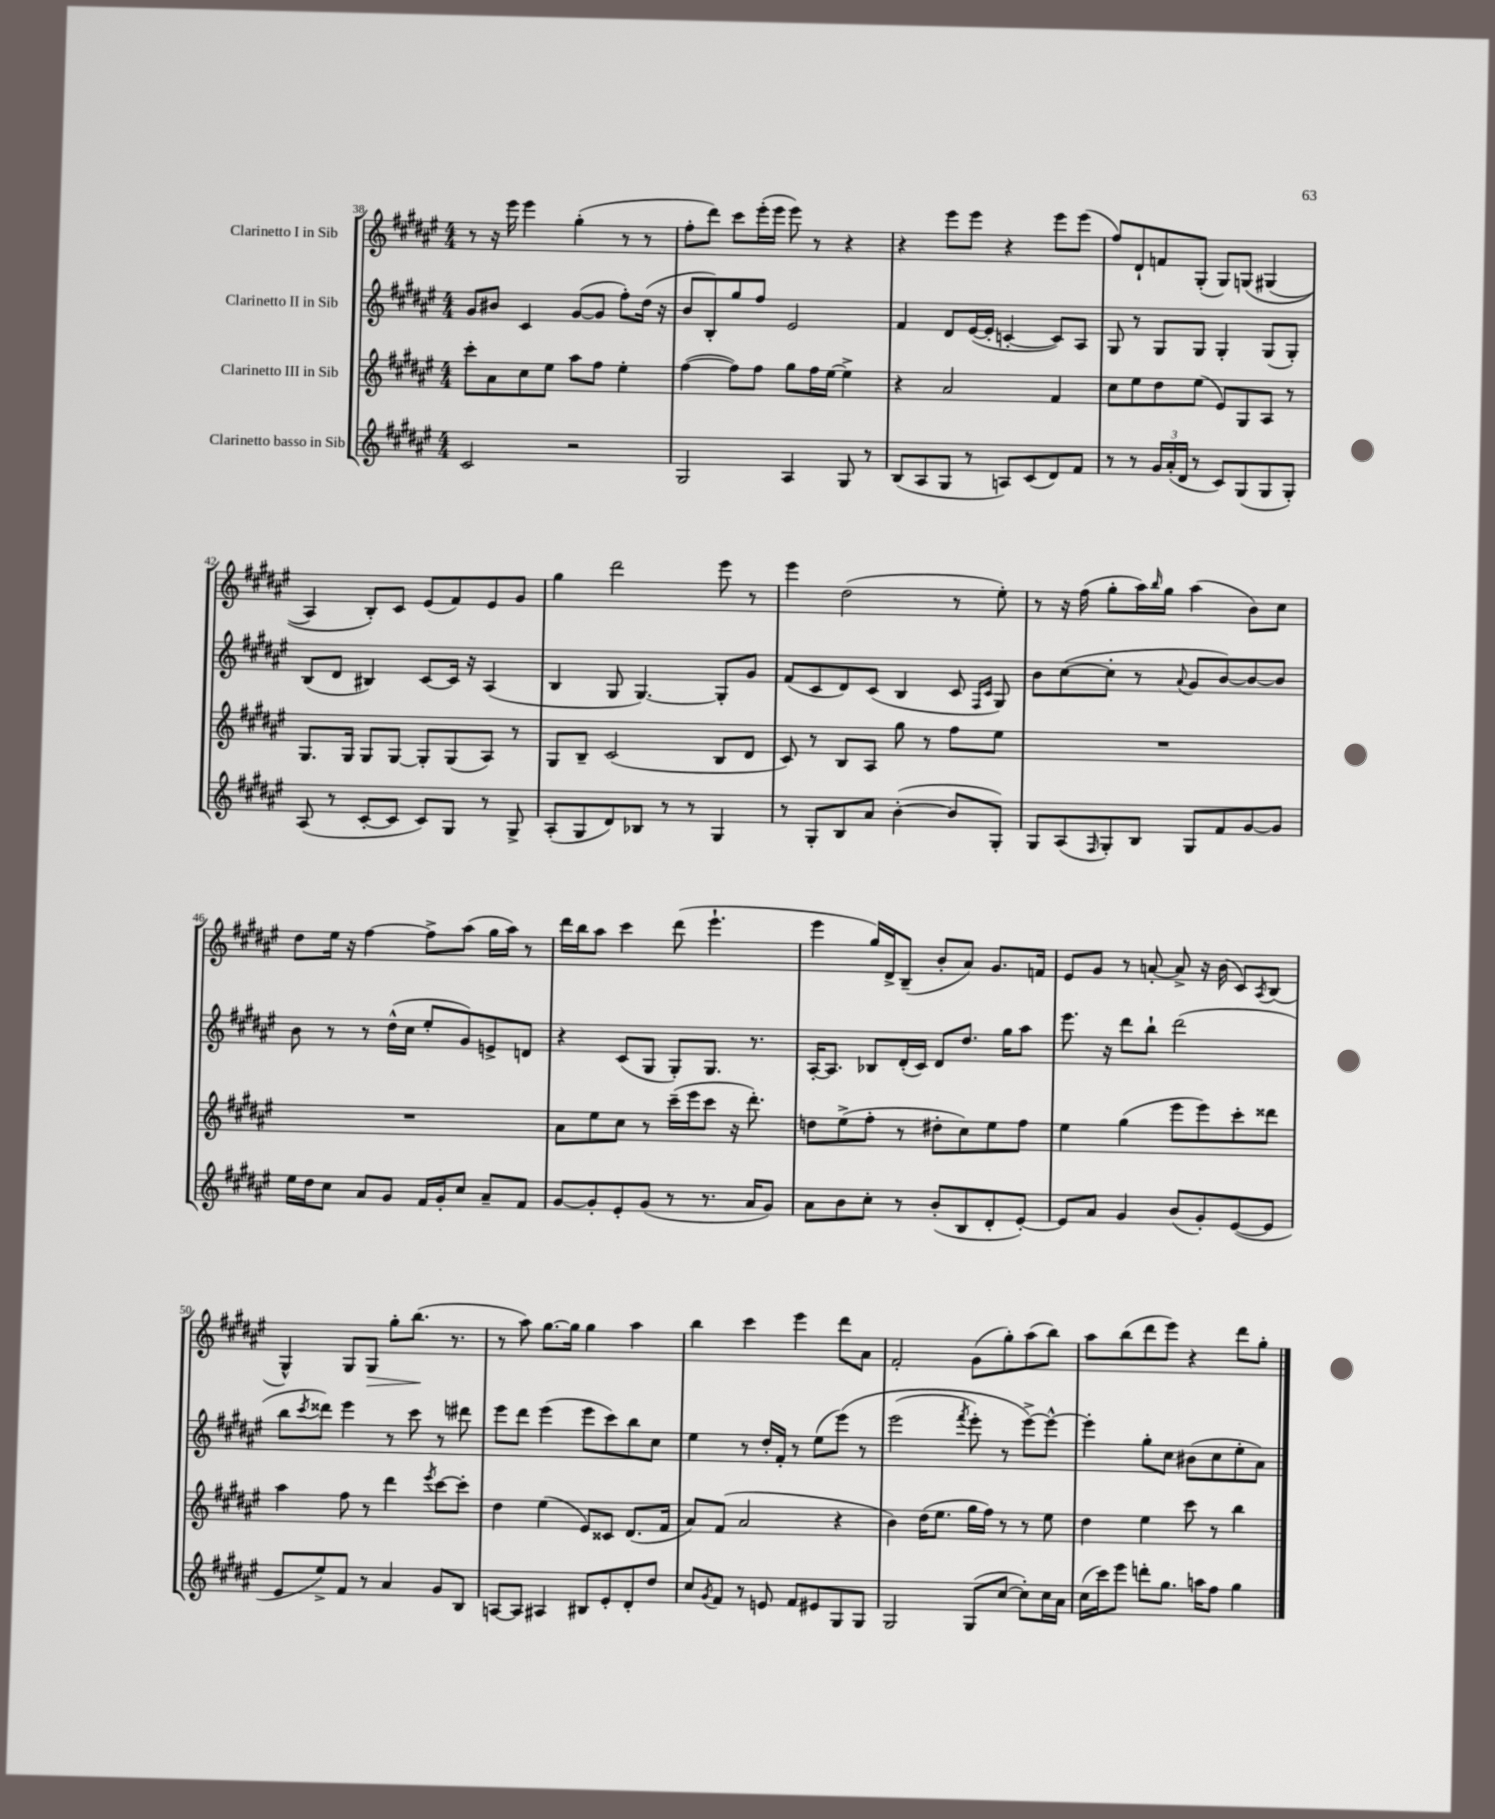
<<
\new StaffGroup <<
\new Staff = "s0" \with { instrumentName = "Clarinetto I in Sib" } {
    \clef treble \key fis \major \numericTimeSignature \time 4/4
    r8 r16 eis'''16 eis'''4 gis''4-.( r8 r8 |
    fis''8-. dis'''8) cis'''8 eis'''16-.( eis'''16 eis'''8) r8 r4 |
    r4 eis'''8 eis'''8 r4 eis'''8 eis'''8( |
    fis''8) dis'8-! f'8 gis8-.( gis8) g8\( gis4( |
    ais4) b8-.\) cis'8 eis'8( fis'8) eis'8 gis'8 |
    gis''4 dis'''2 eis'''8 r8 |
    eis'''4 dis''2( r8 eis''8-.) |
    r8 r16 fis''16( gis''8-. ais''16) \grace { b''16 } gis''16 ais''4( b'8) cis''8 |
    dis''8 eis''16 r16 fis''4~ fis''8-> ais''8( gis''16 ais''16) r8 |
    dis'''16 b''16 ais''8 cis'''4 dis'''8( eis'''4.-! |
    eis'''4 gis''16) dis'16-> b8--( b'8-. ais'8) gis'8. f'16 |
    eis'8 gis'8 r8 a'8~-. a'8-> r16 b'16( cis'8) \acciaccatura { ais8 } b8( |
    gis4-^) gis8 gis8\> gis''8-. b''8.\!( r8. |
    r8 ais''8) gis''8.~ gis''16 gis''4 ais''4 |
    b''4 cis'''4 eis'''4 dis'''8 ais'8 |
    fis'2-. gis'8( gis''8-.) ais''8( b''8) |
    ais''8 b''8( dis'''8 eis'''8) r4 dis'''8 gis''8-. \bar "|." |
}
\new Staff = "s1" \with { instrumentName = "Clarinetto II in Sib" } {
    \clef treble \key fis \major \numericTimeSignature \time 4/4
    gis'8 bis'8 cis'4 gis'8~( gis'8 fis''8-.) dis''16( r16 |
    b'8 b8-.) gis''8 fis''8 eis'2 |
    fis'4 dis'8 eis'16~( eis'16-. c'4~-. c'8) ais8 |
    gis8 r8 gis8 gis8 gis4-. gis8( gis8-.) |
    b8( dis'8 bis4) cis'8~ cis'16 r16 ais4( |
    b4 gis8 gis4.~) gis8-. gis'8 |
    fis'8( cis'8 dis'8) cis'8( b4 cis'8 \grace { fis16 cis'16 } gis8) |
    b'8 cis''8~( cis''8-. r8 \appoggiatura { ais'8 } gis'8 b'8~) b'8~ b'8 |
    b'8 r8 r8 dis''16-^( cis''16 eis''8-. gis'8) e'8-> d'8 |
    r4 cis'8( gis8 gis8-.) gis8. r8. |
    ais16~-. ais8. bes8 dis'16-.( cis'16) dis'8 dis''8. gis''16 ais''8 |
    eis'''8. r16 dis'''8 b''8-! dis'''2( |
    b''8 \acciaccatura { cis'''8 } disis'''8) eis'''4 r8 cis'''8 r8 dis'''8 |
    eis'''8 dis'''8 eis'''4( eis'''8 cis'''8) b''8 cis''8 |
    eis''4 r8 dis''16-. fis'16-. r8 eis''8( eis'''8)\( r8 |
    eis'''2( \acciaccatura { fis'''8 } eis'''8-.) r8 eis'''8~->\) eis'''8~-^ |
    eis'''4-. gis''8-. cis''8 bis'8( cis''8 eis''8-. ais'8) \bar "|." |
}
\new Staff = "s2" \with { instrumentName = "Clarinetto III in Sib" } {
    \clef treble \key fis \major \numericTimeSignature \time 4/4
    cis'''8-. ais'8 cis''8 eis''8 ais''8 fis''8 eis''4-. |
    fis''4~( fis''8) fis''8 gis''8 fis''16 eis''16~ eis''4-> |
    r4 ais'2 fis'4 |
    cis''8 eis''8 dis''8 eis''8( eis'8) gis8 ais8 r8 |
    gis8. gis16 gis8 gis8~ gis8-. gis8( ais8) r8 |
    gis8 b8-- cis'2( b8 dis'8 |
    cis'8) r8 b8 ais8 gis''8 r8 fis''8 eis''8 |
    R1 |
    R1 |
    ais'8 eis''8 cis''8 r8 cis'''16--( eis'''16 cis'''8 r16 dis'''8.-.) |
    d''8 eis''8->( fis''8-. r8 dis''8-. cis''8) eis''8 fis''8 |
    eis''4 gis''4( eis'''8 eis'''8) cis'''8-. disis'''8 |
    ais''4 fis''8 r8 dis'''4 \acciaccatura { eis'''8 } cis'''8~ cis'''8-. |
    dis''4 eis''4( eis'8) cisis'8 dis'8.( fis'16 |
    ais'8) fis'8( ais'2 r4 |
    b'4) dis''16( eis''8. gis''16 fis''16) r8 r8 eis''8 |
    dis''4 eis''4 cis'''8 r8 b''4 \bar "|." |
}
\new Staff = "s3" \with { instrumentName = "Clarinetto basso in Sib" } {
    \clef treble \key fis \major \numericTimeSignature \time 4/4
    cis'2 r2 |
    gis2 ais4 gis8 r8 |
    b8( ais8 gis8 r8 a8) cis'8( dis'8) fis'8 |
    r8 r8 \tuplet 3/2 { gis'16 ais'16-.( dis'16 } r8 cis'8) gis8( gis8 gis8-.) |
    ais8( r8 cis'8~-. cis'8 cis'8) gis8 r8 gis8-> |
    ais8-.( gis8 dis'8) bes8 r8 r8 gis4 |
    r8 gis8-. b8 ais'8 b'4~-.( b'8 gis8-.) |
    gis8 ais8( \grace { fis16 } gis8-.) b8 gis8 fis'8 gis'8~ gis'8 |
    eis''16 dis''16 cis''8 ais'8 gis'8 fis'16 gis'16-. cis''8 ais'8-- fis'8 |
    gis'8~ gis'8-. eis'8-. gis'8( r8 r8. ais'16 gis'8) |
    ais'8 b'8 cis''8-. r8 b'8-.( b8 dis'8-. eis'8~-.) |
    eis'8 ais'8 gis'4 b'8( gis'8-.) eis'8~( eis'8 |
    eis'8 eis''8->) fis'8 r8 ais'4 gis'8 b8 |
    a8~ a8 ais4 bis8 eis'8-. dis'8-. dis''8 |
    cis''8 \acciaccatura { gis'8 } fis'8 r8 e'8 fis'8 eis'8 gis8 gis8 |
    gis2 gis8( cis''8~ cis''8-.) cis''16 ais'16 |
    cis''16( cis'''16) eis'''8 d'''8-. gis''8. a''16 fis''8 gis''4 \bar "|." |
}
>>
>>
\layout { \context { \Score currentBarNumber = #38 } }
